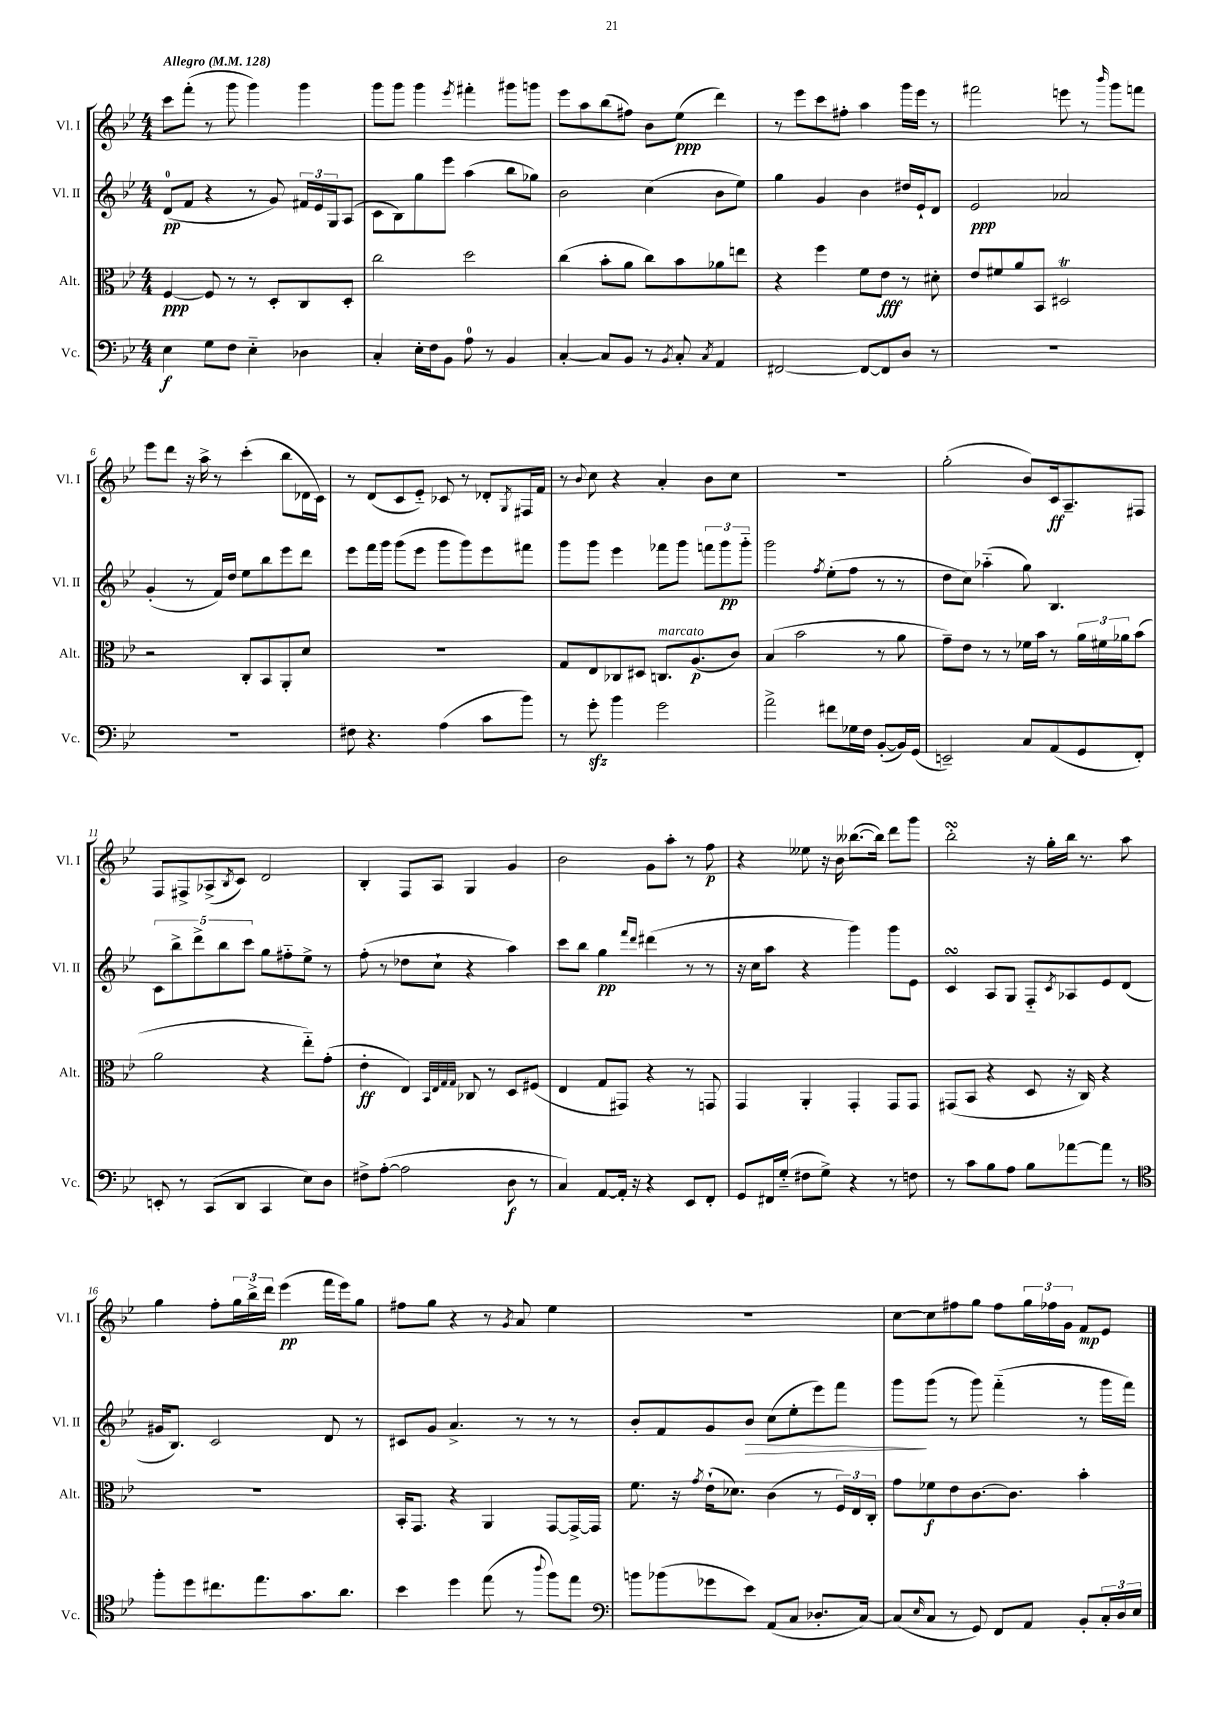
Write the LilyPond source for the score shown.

<<
\new StaffGroup <<
\new Staff = "s0" \with { instrumentName = "Vl. I" shortInstrumentName = "Vl. I" } {
    \clef treble \key bes \major \numericTimeSignature \time 4/4 \tempo "Allegro" 4 = 128
    c'''8 f'''8-.( r8 g'''8 g'''4) g'''4 |
    g'''8 g'''8 g'''4 \acciaccatura { ees'''8 } fis'''4-. gis'''8 g'''8 |
    ees'''8 a''8 bes''8( fis''8) bes'8 ees''8\ppp( d'''4) |
    r8 ees'''8 c'''8 fis''8-. a''4 g'''16 ees'''16 r8 |
    fis'''2 e'''8 r8 \grace { bes'''16 } g'''8 f'''8 |
    ees'''8 d'''8 r16 a''16-> r8 c'''4-.( bes''8 des'16 c'16) |
    r8 d'8( c'8 ees'8-_) ces'8 r8 des'8-. \acciaccatura { g8 } fis16 f'16 |
    r8 \appoggiatura { bes'8 } c''8 r4 a'4-. bes'8 c''8 |
    R1 |
    g''2-.( bes'8) c'16\ff a8.-- fis8 |
    f8 fis8-> aes8->( \acciaccatura { bes8 } c'8) d'2 |
    bes4-. f8 a8 g4 g'4 |
    bes'2 g'8 a''8-. r8 f''8\p |
    r4 eeses''8 r16 bes'16 beses''8.~( beses''16) d'''8 g'''8 |
    bes''2-.\turn r16 g''16-. bes''16 r8. a''8 |
    g''4 f''8-. \tuplet 3/2 { g''16 bes''16-> d'''16 } ees'''4\pp( f'''16 ees'''16) g''8 |
    fis''8 g''8 r4 r8 \acciaccatura { g'8 } a'8 ees''4 |
    R1 |
    c''8~ c''8 fis''8 g''8 fis''8 \tuplet 3/2 { g''16 fes''16 g'16 } f'8\mp ees'8 \bar "|." |
}
\new Staff = "s1" \with { instrumentName = "Vl. II" shortInstrumentName = "Vl. II" } {
    \clef treble \key bes \major \numericTimeSignature \time 4/4
    d'8-0\pp( f'8 r4 r8 g'8) \tuplet 3/2 { fis'16 ees'16 g16 } a8( |
    c'8 bes8) g''8 ees'''8 a''4( bes''8 ges''8) |
    bes'2 c''4( bes'8 ees''8) |
    g''4 g'4 bes'4 dis''16 ees'16-! d'8 |
    ees'2\ppp aes'2 |
    g'4-.( r8 f'16) d''16 ees''8 bes''8 ees'''8 d'''8 |
    ees'''8 f'''16 g'''16 g'''8( ees'''8 g'''8 g'''8) ees'''8 fis'''8 |
    g'''8 g'''8 ees'''4 fes'''8 g'''8 \tuplet 3/2 { f'''8 g'''8\pp g'''8-_ } |
    g'''2 \acciaccatura { f''8 } ees''8-.( f''8 r8 r8 |
    d''8 c''8) aes''4-_( g''8) bes4. |
    \tuplet 5/4 { c'8 bes''8-> d'''8-> bes''8 c'''8 } g''8 fis''8-_ ees''8-> r8 |
    f''8-.( r8 des''8 c''8-! r4 a''4) |
    c'''8 bes''8 g''4\pp \grace { f'''16 d'''16 } dis'''4( r8 r8 |
    r16 c''16 a''8 r4 g'''4) g'''8 ees'8 |
    c'4\turn a8 g8 f8-_ \acciaccatura { c'8 } aes8 ees'8 d'8( |
    gis'16 bes8.) c'2 d'8 r8 |
    cis'8 g'8 a'4.-> r8 r8 r8 |
    bes'8-. f'8 g'8 bes'8\> c''8( ees''8-. ees'''8) f'''8 |
    g'''8\! g'''8( r8 g'''8) f'''4-_( r8 g'''16 f'''16) \bar "|." |
}
\new Staff = "s2" \with { instrumentName = "Alt." shortInstrumentName = "Alt." } {
    \clef alto \key bes \major \numericTimeSignature \time 4/4
    f4~\ppp f8 r8 r8 d8-. c8 d8-. |
    c''2 d''2 |
    c''4( bes'8-. a'8 c''8) bes'8 aes'8 e''8 |
    r4 f''4 f'8 ees'8\fff r8 dis'8-. |
    ees'8 fis'8 a'8 bes,8 dis2\trill |
    r2 c8-. bes,8 a,8-. d'8 |
    R1 |
    g8 ees8 ces8 dis8 c8.^\markup { \italic "marcato" } a8.\p( c'8) |
    bes4( bes'2 r8 a'8 |
    g'8--) ees'8 r8 r8 fes'16 bes'16 r8 \tuplet 3/2 { a'16 fis'16 aes'16 } bes'8( |
    a'2 r4 ees''8-_) g'8-.( |
    ees'4-.\ff ees4) \grace { bes,32 ees32 g32 g32 } ces8 r8 d8 fis8( |
    ees4 g8 gis,8) r4 r8 g,8 |
    g,4 a,4-. g,4-. g,8 g,8 |
    gis,8( bes,8 r4 d8 r16 c16) r4 |
    R1 |
    bes,16-. g,8. r4 a,4 g,8~ g,16~-> g,16 |
    f'8. r16 \acciaccatura { g'8 } ees'16-!( des'8.) c'4( r8 \tuplet 3/2 { f16) ees16 c16-. } |
    g'8 fes'8\f ees'8 c'8.~ c'8. bes'4-. \bar "|." |
}
\new Staff = "s3" \with { instrumentName = "Vc." shortInstrumentName = "Vc." } {
    \clef bass \key bes \major \numericTimeSignature \time 4/4
    ees4\f g8 f8 ees4-_ des4 |
    c4-. ees16-. f16 bes,8 a8-0 r8 bes,4 |
    c4~-. c8 bes,8 r8 \acciaccatura { bes,8 } c8-. \acciaccatura { c8 } a,4 |
    fis,2~ fis,8~ fis,8 d8 r8 |
    R1 |
    R1 |
    fis8 r4. a4( c'8 bes'8) |
    r8 g'8-.\sfz bes'4 g'2 |
    a'2-> fis'8 ges16 f16 bes,8~-.( bes,16) g,16( |
    e,2--) c8 a,8( g,8 f,8-.) |
    e,8-. r8 c,8( d,8 c,4 ees8) d8 |
    fis8-> a8~-.( a2 d8\f r8 |
    c4) a,8~ a,16-. r16 r4 ees,8 f,8-. |
    g,8 fis,16 g16-_( fis8 g8->) r4 r8 f8 |
    r8 c'8 bes8 a8 bes8 aes'8~ aes'8 r8 |
    \clef tenor f''8-. d''8 cis''8. ees''8. g'8. a'8. |
    bes'4 d''4 ees''8( r8 \appoggiatura { a''8 } f''8) ees''8 |
    \clef bass b'8 bes'8( ges'8 ees'8) a,8( c8 des8.-. c16~) |
    c8( \grace { ees16 } c8 r8 g,8) f,8 a,8 bes,8-. \tuplet 3/2 { c16-. d16 ees16 } \bar "|." |
}
>>
>>
